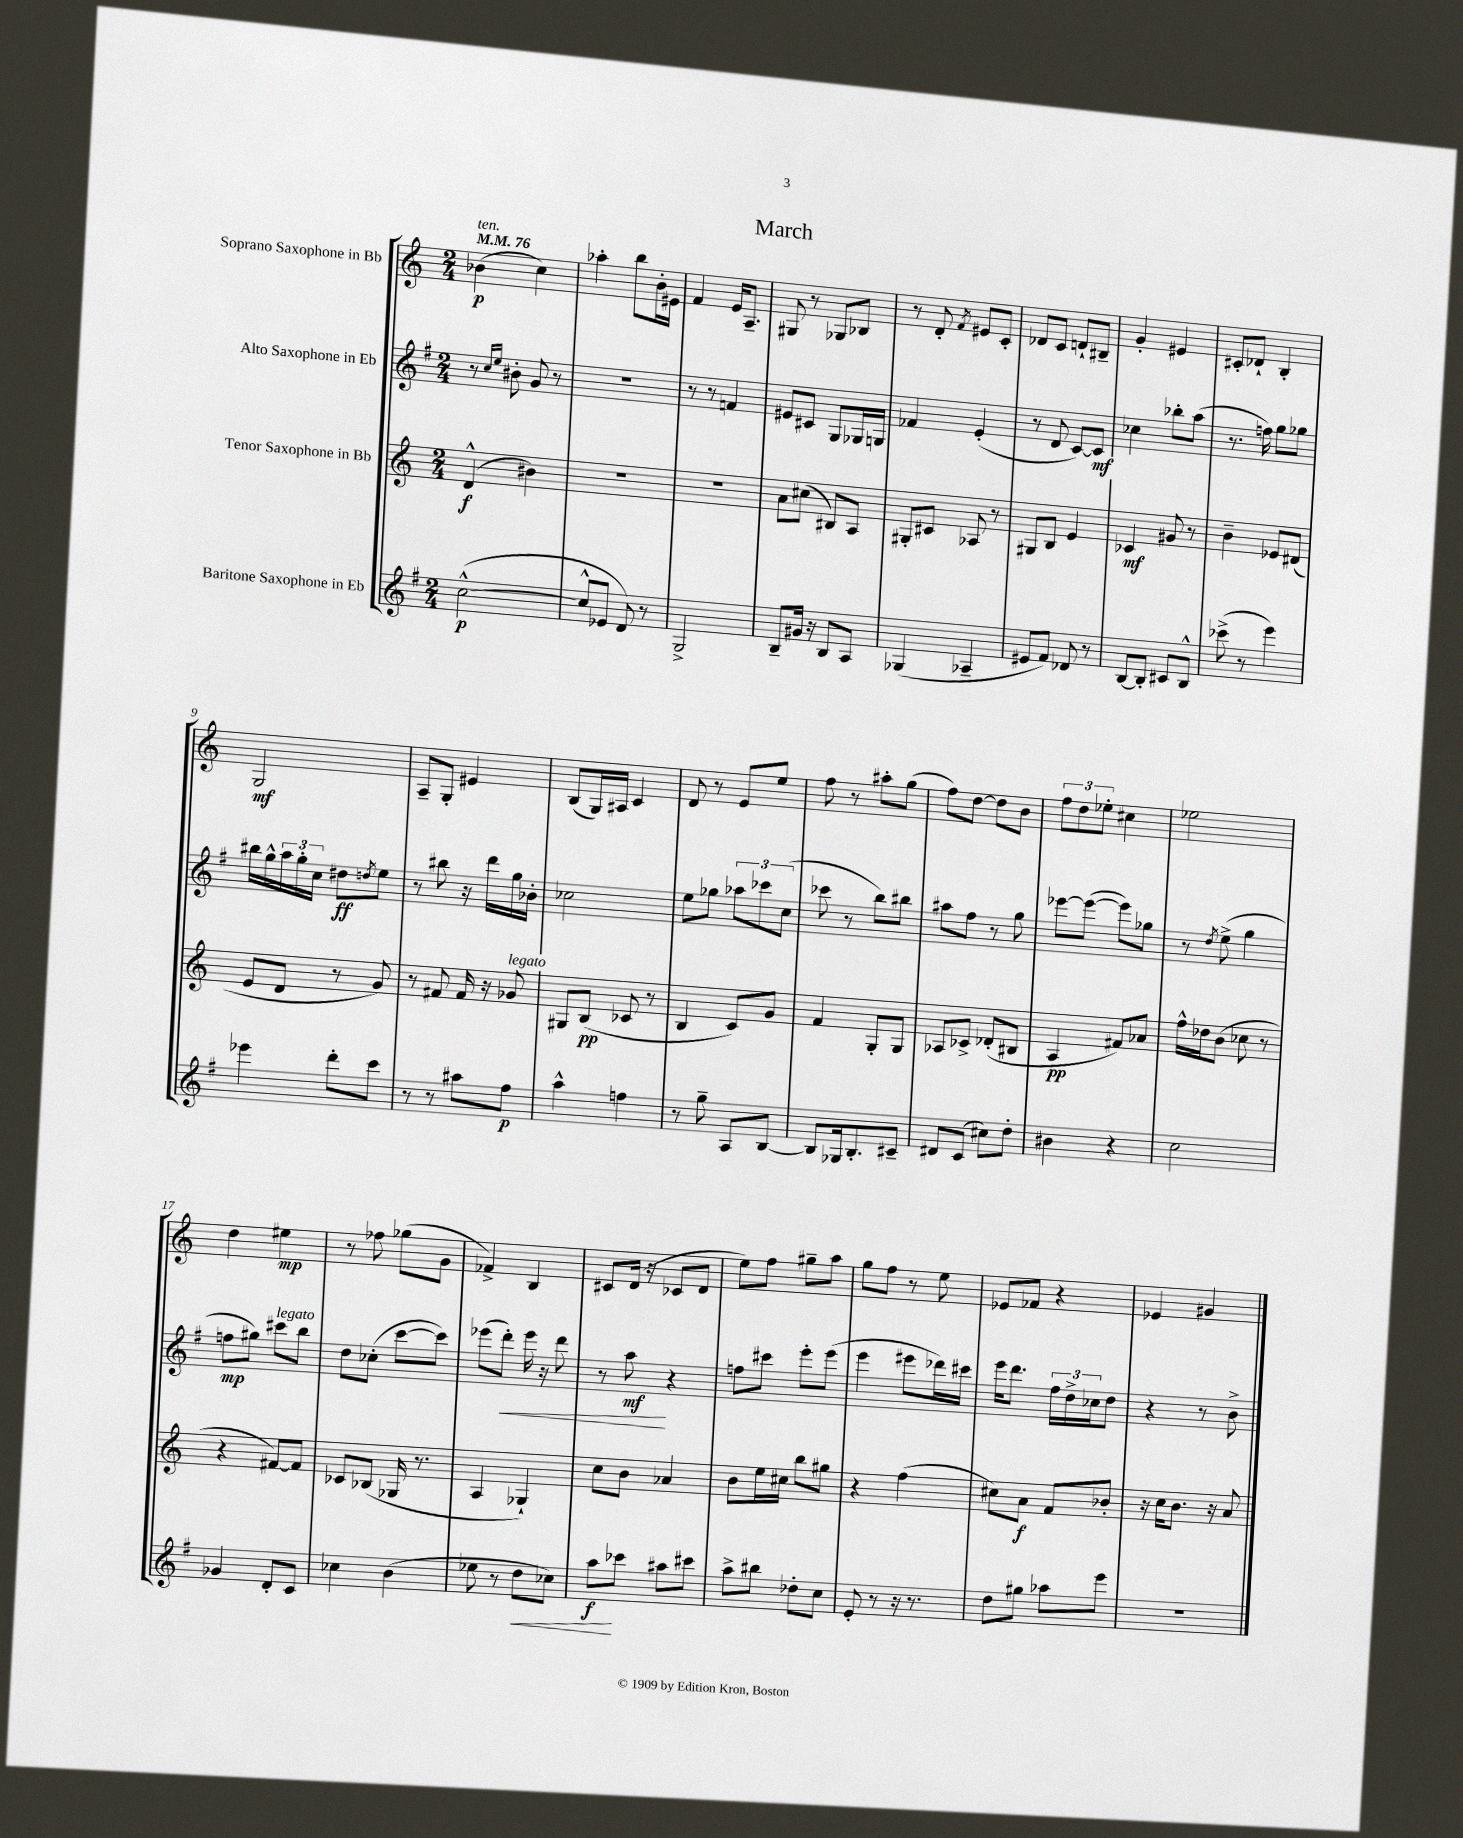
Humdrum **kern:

**kern	**kern	**kern	**kern
*staff4	*staff3	*staff2	*staff1
*clefG2	*clefG2	*clefG2	*clefG2
*k[f#]	*k[]	*k[f#]	*k[]
*M2/4	*M2/4	*M2/4	*M2/4
*MM76	*MM76	*MM76	*MM76
([2cc^^	(4d^^	8r	(4b-
.	.	16qqcc	.
.	.	16qqee	.
.	.	8b#'	.
.	4b#)	8g	4cc)
.	.	8r	.
=	=	=	=
8cc^^]	2r	2r	4aa-'
8e-	.	.	.
8d)	.	.	8bb
8r	.	.	16b'
.	.	.	16e#
=	=	=	=
2G^	2r	8r	4f
.	.	8r	.
.	.	4f	16e
.	.	.	8.A~
=	=	=	=
8B~	8a	8e#	8G#
16g#	(8cc#	8c#	8r
16r	.	.	.
8B	8B#)	8G	8G-
8A	8A	16G-	8B-
.	.	16G	.
=	=	=	=
(4G-	8G#'	4f-	8r
.	8c#	.	8d'
.	.	.	8qf
4A-~	8A-	(4e'	8e#
.	8r	.	8c'
=	=	=	=
8e#	8G#	8r	8d-
8f#)	8B	8d	8c
8d-	4e	[8c)	8d`
8r	.	8c]	8B#~
=	=	=	=
[8B	4c-	4cc-	4g'
8B']	.	.	.
8c#	8g#	8bb-'	4e#
8B^^	8r	(8aa	.
=	=	=	=
(8ccc-^	4b~	8.r	8c#'
8r	.	.	8d-`
.	.	16ff)	.
4eee)	8e-	8gg	4B'
.	(8d#	8gg-	.
=	=	=	=
4eee-	8e	16bb#	2G
.	.	16gg^^	.
.	8d	24aa	.
.	.	24gg'	.
.	.	24cc	.
8ddd'	8r	8dd#	.
.	.	8qdd	.
8ccc	8g)	8ee	.
=	=	=	=
8r	8r	8r	8A~
8r	8f#	8bb#	8G'
8aa#	16f#	16r	4e#
.	16r	16ddd	.
8ff#	8g-	16gg	.
.	.	16b-'	.
=	=	=	=
4aa^^	8G#	2cc-	(8B
.	(8B	.	16G)
.	.	.	16A#
4ff	8c-	.	4c
.	8r	.	.
=	=	=	=
8r	4B	8ee	8d
8gg~	.	8gg-	8r
8A	8c)	12aa-	8e
.	.	12ccc-	.
[8B	8g	.	8ee
.	.	(12cc	.
=	=	=	=
8B]	4f	8ccc-	8ff
16G-	.	8r	8r
8.B'	.	.	.
.	8G'	8bb)	8aa#'
8c#~	8G	8bb#	(8gg
=	=	=	=
8d#	8A-	8aa#	8ff)
(8c	8c-^	8ff#	[8dd
8cc#)	(8d-'	8r	8dd]
8dd'	8B#	8gg	8b
=	=	=	=
4b#	4A	[8eee-	12ff
.	.	.	12dd
.	.	(8eee-_	.
.	.	.	12ee-'
4r	8f#)	8eee-])	4cc#
.	8a-	8gg-	.
=	=	=	=
2cc	16ff^^	8r	2ee-
.	16dd-	.	.
.	.	8qdd	.
.	(8b	(8ee^	.
.	8cc-	4gg	.
.	8r	.	.
=	=	=	=
4g-	4r	8ff	4dd
.	.	8gg#)	.
8d'	[8f#)	8ccc#	4ee#
8c	8f#]	8bb	.
=	=	=	=
4cc-	8c-	8dd	8r
.	(8B-	(8cc-'	8ff-
(4b	16G-	[8ccc	(8gg-
.	8.r	.	.
.	.	8ccc])	8g
=	=	=	=
8ee-	4A	(8eee-	4f-^)
8r	.	8ddd')	.
8dd	4G-`)	16eee-	4B
.	.	16r	.
8cc-)	.	8ddd	.
=	=	=	=
8aa	8cc	8r	8c#
8ccc-	8b	8aa	(16d
.	.	.	16r
8aa#	4a-	4r	8c-
8ccc#	.	.	8d
=	=	=	=
8aa^	8b	8ff	8ee)
8bb#	16ee	8ccc#	8ff
.	16cc#	.	.
8dd-'	8bb	8eee'	8gg#~
8cc	8gg#	(8eee	8aa
=	=	=	=
8e'	4r	4eee	8gg
8r	.	.	8ff
16r	(4ff	8eee#	8r
8.r	.	.	.
.	.	16ddd-)	8ee
.	.	16ccc#	.
=	=	=	=
8dd	8cc#)	16eee	8e-
.	.	8.ddd	.
8gg#	8a	.	8f-
8aa-	8f	24ff#	4r
.	.	24dd^	.
.	.	24cc-	.
8eee	8b-'	8dd	.
=	=	=	=
2r	16r	4r	4e-
.	16cc	.	.
.	8.b	.	.
.	.	8r	4g#
.	16r	.	.
.	8a	8b^	.
==	==	==	==
*-	*-	*-	*-
